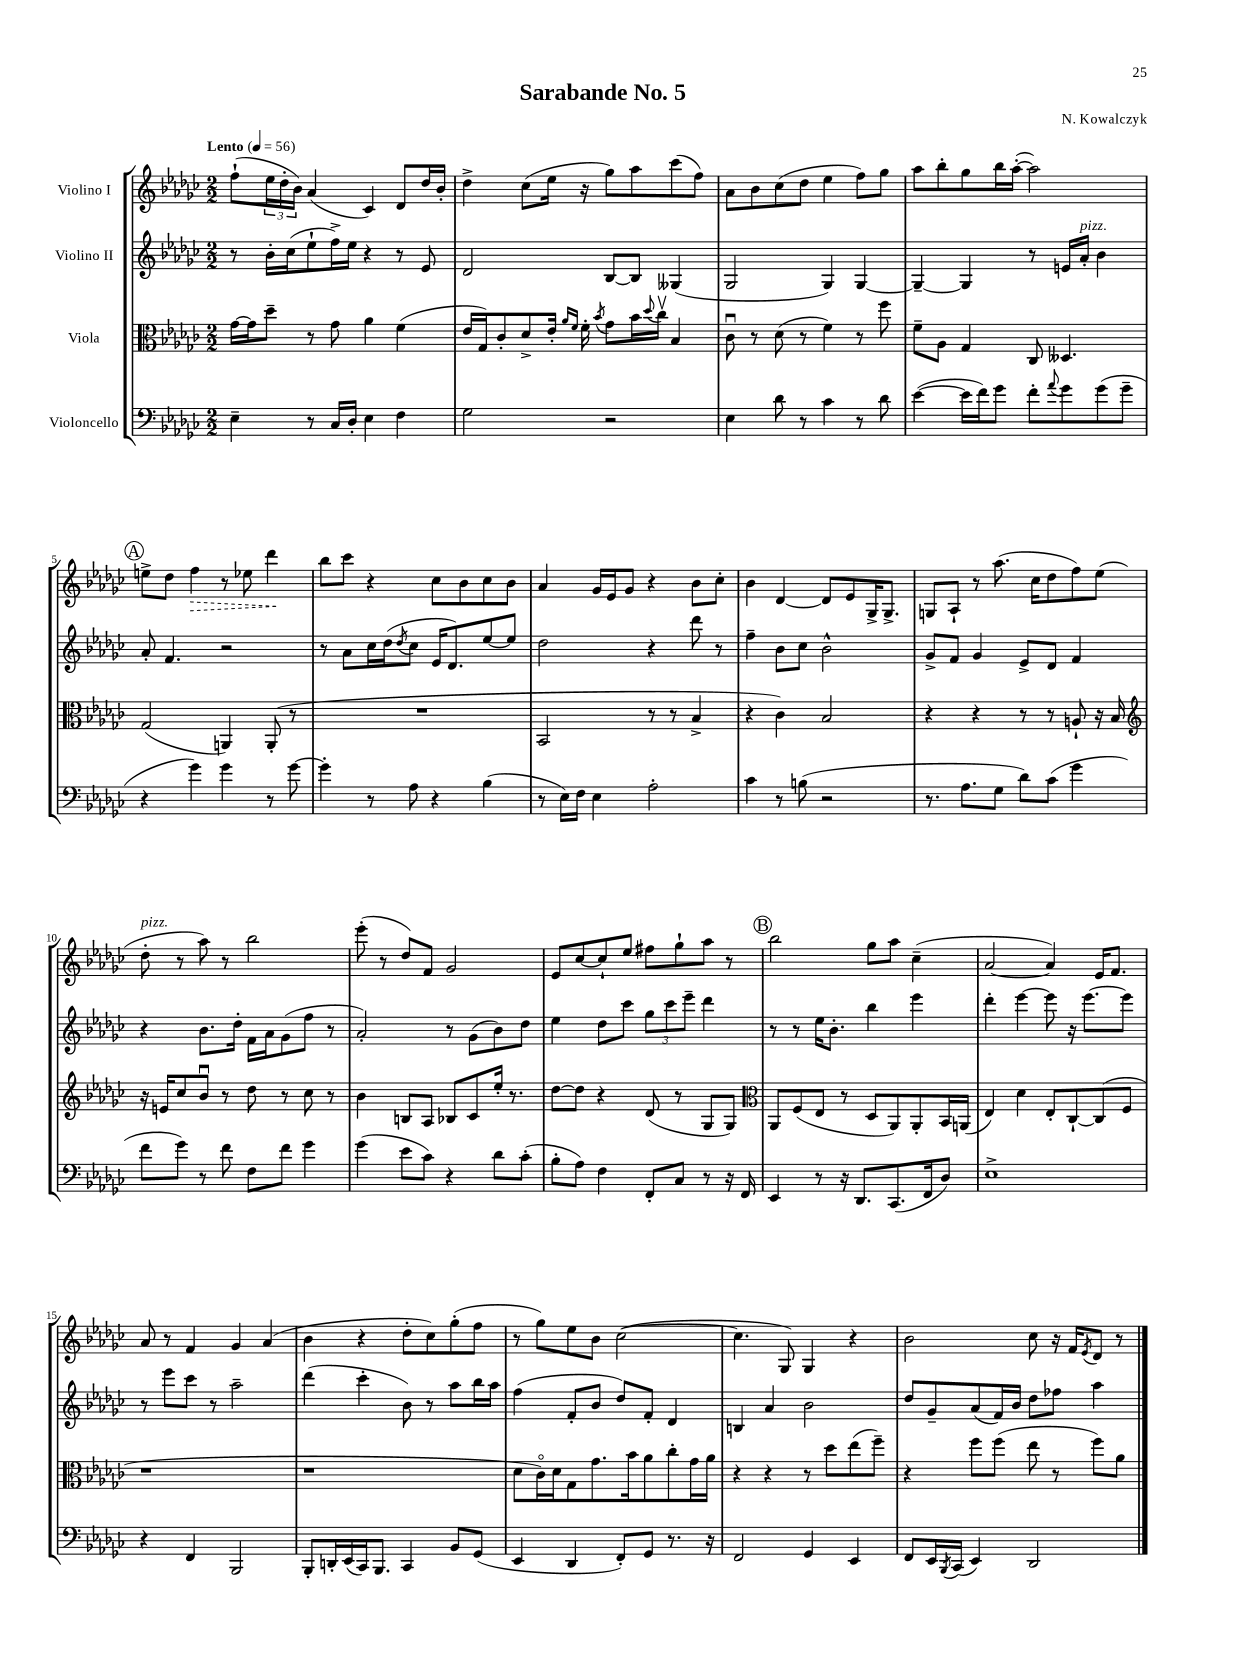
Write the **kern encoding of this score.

**kern	**kern	**kern	**kern
*staff4	*staff3	*staff2	*staff1
*clefF4	*clefC3	*clefG2	*clefG2
*k[b-e-a-d-g-c-]	*k[b-e-a-d-g-c-]	*k[b-e-a-d-g-c-]	*k[b-e-a-d-g-c-]
*M2/2	*M2/2	*M2/2	*M2/2
*MM56	*MM56	*MM56	*MM56
4E-~	[16g-	8r	(8ff`
.	16g-]	.	.
.	8dd-~	16b-'	24ee-
.	.	.	24dd-'
.	.	(16cc-	.
.	.	.	24b-)
8r	8r	8ee-`	(4a-
16C-	8g-	16ff^)	.
16D-'	.	16ee-	.
4E-	4a-	4r	4c-)
4F	(4f	8r	8d-
.	.	8e-	16dd-
.	.	.	16b-'
=	=	=	=
2G-	16e-	2d-	4dd-^
.	16G-)	.	.
.	8c-'	.	.
.	8d-^	.	(8cc-
.	16e-'	.	16ee-
.	16qqa-	.	.
.	16qqf	.	.
.	16f'	.	16r
.	8qb-	.	.
2r	8g-	[8B-	8gg-)
.	16b-	8B-]	8aa-
.	8qqdd-	.	.
.	16cc-v	.	.
.	4B-	(4G--	(8ccc-
.	.	.	8ff)
=	=	=	=
4E-	8c-u	2G-	8a-
.	8r	.	8b-
8d-	(8d-	.	(8cc-
8r	8r	.	8dd-
4c-	4f)	4G-)	4ee-
8r	8r	[4G-	8ff)
8d-	8ff	.	8gg-
=	=	=	=
([4e-	8f~	4G-~_	8aa-
.	8A-	.	8bb-'
16e-]	4G-	4G-]	8gg-
16f)	.	.	.
8g-	.	.	16bb-
.	.	.	([16aa-'
8f'	8C-	8r	2aa-])
8qqa-	.	.	.
8g-	4.D--	16e	.
.	.	16a-'	.
(8g-	.	4b-	.
8g-~	.	.	.
=	=	=	=
4r	(2G-	8a-'	8ee^
.	.	4.f	8dd-
4g-)	.	.	4ff
4g-	4AA)	2r	8r
.	.	.	8ee-
8r	(8AA'	.	4ddd-
[8g-	8r	.	.
=	=	=	=
4g-']	1r	8r	8bb-
.	.	8a-	8ccc-
8r	.	16cc-	4r
.	.	(16dd-	.
.	.	8qdd-	.
8A-	.	8cc-	.
4r	.	16e-	8cc-
.	.	8.d-)	.
.	.	.	8b-
(4B-	.	[8ee-	8cc-
.	.	8ee-]	8b-
=	=	=	=
8r	2BB-	2dd-	4a-
16E-)	.	.	.
16F	.	.	.
4E-	.	.	16g-
.	.	.	16e-
.	.	.	8g-
2A-'	8r	4r	4r
.	8r	.	.
.	4B-^	8ddd-	8b-
.	.	8r	8cc-'
=	=	=	=
4c-	4r	4ff~	4b-
8r	4c-)	8b-	[4d-
(8B	.	8cc-	.
2r	2B-	2b-^^	8d-]
.	.	.	8e-
.	.	.	16G-^
.	.	.	8.G-^
=	=	=	=
8.r	4r	8g-^	8G
.	.	8f	8A-`
8.A-	.	.	.
.	4r	4g-	8r
8G-	.	.	(8.aa-
8d-)	8r	8e-^	.
.	.	.	16cc-
(8c-	8r	8d-	8dd-
4g-	8A`	4f	8ff)
.	16r	.	(8ee-
.	16B-	.	.
=	=	=	=
*	*clefG2	*	*
8f	16r	4r	8dd-'
.	16e	.	.
8g-)	8cc-	.	8r
8r	8b-u	8.b-	8aa-)
8f	8r	.	8r
.	.	16dd-'	.
8F	8dd-	16f	2bb-
.	.	16a-	.
8f	8r	(8g-	.
4g-	8cc-	8ff	.
.	8r	8r	.
=	=	=	=
(4g-	4b-	2a-')	(8eee-'
.	.	.	8r
8e-	8B	.	8dd-)
8c-)	8A-	.	8f
4r	8B-	8r	2g-
.	8c-	(8g-	.
8d-	16ee-'	8b-)	.
.	8.r	.	.
(8c-'	.	8dd-	.
=	=	=	=
8B-'	[8dd-	4ee-	8e-
8A-)	8dd-]	.	[8cc-
4F	4r	8dd-	8cc-`]
.	.	8ccc-	8ee-
8FF'	(8d-	12gg-	8ff#
.	.	12ccc-	.
8C-	8r	.	8gg-`
.	.	12eee-~	.
8r	8G-	4ddd-	8aa-
16r	8G-)	.	8r
16FF	.	.	.
=	=	=	=
*	*clefC3	*	*
4EE-	8AA-	8r	2bb-
.	(8F	8r	.
8r	8E-	16ee-	.
.	.	8.b-'	.
16r	8r	.	.
8.DD-	.	.	.
.	8D-	4bb-	8gg-
(8.CC-	8AA-)	.	8aa-
.	8AA-'	4eee-	(4cc-~
16FF	.	.	.
8D-)	16BB-	.	.
.	(16AA	.	.
=	=	=	=
1E-^	4E-)	4ddd-'	[2a-
.	4d-	[4eee-	.
.	8E-'	8eee-]	4a-])
.	[8C-`	16r	.
.	.	[8.eee-	.
.	(8C-]	.	16e-
.	.	.	8.f
.	8F	8eee-]	.
=	=	=	=
4r	1r	8r	8a-
.	.	8eee-	8r
4FF	.	8ccc-	4f
.	.	8r	.
2BBB-	.	2aa-~	4g-
.	.	.	(4a-
=	=	=	=
8BBB-'	1r	(4ddd-	4b-
16DD'	.	.	.
(16EE-	.	.	.
16CC-)	.	4ccc-'	4r
8.BBB-	.	.	.
4CC-	.	8b-)	8dd-'
.	.	8r	8cc-)
8BB-	.	8aa-	(8gg-'
(8GG-	.	16bb-	8ff
.	.	16aa-	.
=	=	=	=
4EE-	8d-	(4ff	8r
.	16c-o)	.	8gg-)
.	16d-	.	.
4DD-	8G-	8f'	8ee-
.	8.g-	8b-	8b-
8FF')	.	8dd-)	([2cc-
.	16b-	.	.
8GG-	8a-	8f'	.
8.r	8cc-'	4d-	.
.	16g-	.	.
16r	16a-	.	.
=	=	=	=
2FF	4r	4B	4.cc-]
.	4r	4a-	.
.	.	.	8G-)
4GG-	8r	2b-	4G-
.	8dd-	.	.
4EE-	(8ee-	.	4r
.	8ff~)	.	.
=	=	=	=
8FF	4r	8dd-	2b-
16EE-	.	8g-~	.
8qBBB-	.	.	.
(16CC-	.	.	.
4EE-)	8ff	(8a-	.
.	(8ff	16f)	.
.	.	16b-	.
2DD-	8ee-	8dd-	8cc-
.	8r	8ff-	16r
.	.	.	16f
.	.	.	8qe-
.	8ff)	4aa-	8d-
.	8a-	.	8r
==	==	==	==
*-	*-	*-	*-
